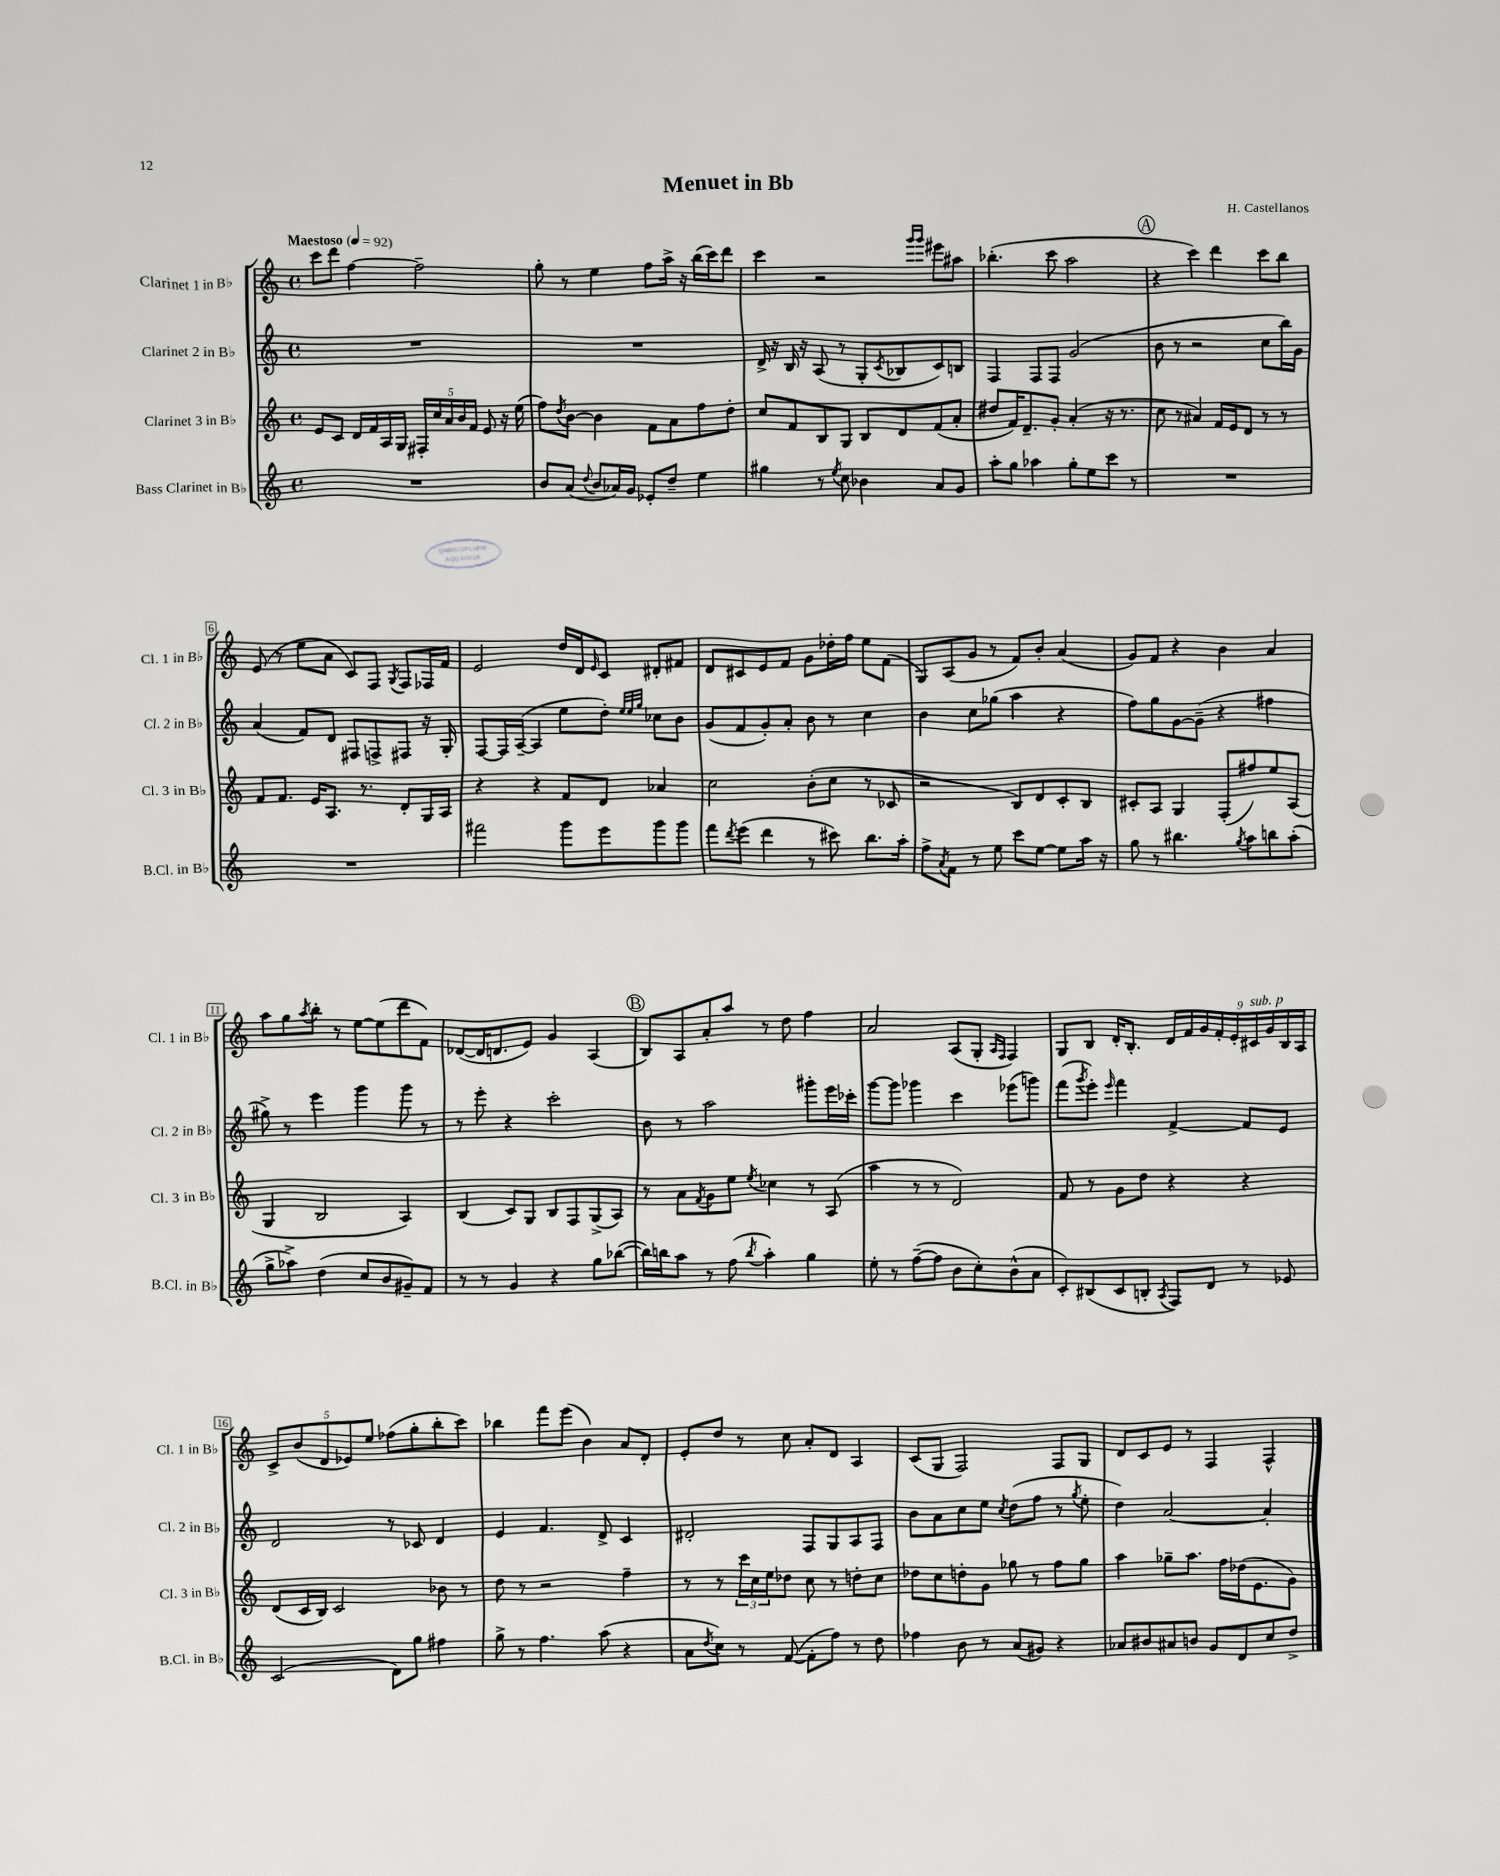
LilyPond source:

\header { title = "Menuet in Bb" composer = "H. Castellanos" }
<<
\new StaffGroup <<
\new Staff = "s0" \with { instrumentName = "Clarinet 1 in Bb" shortInstrumentName = "Cl. 1 in Bb" } {
    \clef treble \key c \major \defaultTimeSignature \time 4/4 \tempo "Maestoso" 4 = 92
    c'''8 d'''8 f''4~ f''2-- |
    g''8-. r8 e''4 f''8 a''16-> r16 b''16( c'''16) d'''8 |
    c'''4 r2 \grace { g'''16 g'''16 } eis'''8 ais''8 |
    bes''4.-.( c'''8 a''2 |
    \mark \markup { \circle "A" } r4 c'''4) d'''4 c'''8 b''8 |
    e'8( r8 e''8 a'8 c'8) f8 \acciaccatura { g8 } f8 fes16 f'16 |
    e'2 d''16 d'16 \grace { e'16 } c'8 dis'8-. fis'8 |
    d'8 cis'8 e'8 f'8 g'8 des''16-. f''16 e''8 f'8( |
    g8) a8( g'8 r8 f'8) b'8-. a'4( |
    g'8) f'8 r4 b'4 a'4 |
    a''8 g''8 \acciaccatura { a''8 } b''8-. r8 e''8~ e''8( d'''8 f'8) |
    des'8~( des'16 d'8. e'8) g'4 a4( |
    \mark \markup { \circle "B" } b8) a8 a'8-. a''8 r8 d''8 f''4 |
    a'2 a8( g8-. \grace { a16 f16 } f4) |
    g8 b8 d'16-. b8.-. \tuplet 9/8 { d'16 f'16 g'16 f'16-. e'16-. cis'16^\markup { \italic "sub. p" } g'16 b16 a16 } |
    \tuplet 5/4 { c'8-> b'8( d'8 ees'8) e''8 } fes''8( g''8-. b''8-. c'''8) |
    bes''4 f'''8 e'''8( b'4) a'8 d'8-. |
    e'8-. d''8 r8 c''8 a'8-. d'8 a4 |
    c'8( g8 f2) f8 g8 |
    d'8 c'8 e'8 r8 f4 f4-^ \bar "|." |
}
\new Staff = "s1" \with { instrumentName = "Clarinet 2 in Bb" shortInstrumentName = "Cl. 2 in Bb" } {
    \clef treble \key c \major \defaultTimeSignature \time 4/4
    R1 |
    R1 |
    d'16-> r16 b16 r16 a8( r8 g8-. \acciaccatura { c'8 } bes8 c'8) b8 |
    f4 f8 f8 g'2( |
    \mark \markup { \circle "A" } b'8 r8 r2 c''8 b''16) g'16 |
    a'4( f'8) d'8 fis8 f8-> fis8 r16 g16-. |
    f8~ f16 a16~--( a4 e''8 d''8-.) \grace { e''32 e''32 g''32 } ces''8 b'8 |
    g'8( f'8 g'8-.) a'8-. b'8 r8 c''4 |
    b'4 c''8 ges''8( a''4 r4 |
    f''8) g''8 g'8~ g'8--( r4 fis''4 |
    gis''8->) r8 e'''4 g'''4 g'''8 r8 |
    r8 e'''8-. r4 c'''2-. |
    \mark \markup { \circle "B" } b'8 r8 a''2 gis'''8-. e'''16 ces'''16-. |
    g'''8~ g'''8 ges'''4 c'''4 ees'''8( g'''8) |
    f'''8( \acciaccatura { g'''8 } e'''8-.) \grace { e'''16 } f'''4 f'4~-> f'8 e'8 |
    d'2 r8 ces'8 d'4 |
    e'4 f'4. d'8-> c'4 |
    dis'2-. f8 g8 a8 f8 |
    b'8 a'8 c''8 e''8 \acciaccatura { c''8 } d''8( f''8 r8 \acciaccatura { g''8 } e''8-. |
    d''4) a'2~ a'4-. \bar "|." |
}
\new Staff = "s2" \with { instrumentName = "Clarinet 3 in Bb" shortInstrumentName = "Cl. 3 in Bb" } {
    \clef treble \key c \major \defaultTimeSignature \time 4/4
    e'8 c'8 d'16 f'16 a16 g16 \tuplet 5/4 { fis16-. c''16 a'16 b'16 f'16 } e'8 r16 e''16( |
    f''8) \acciaccatura { d''8 } b'8~ b'4 f'8 a'8 f''8 d''8-. |
    c''8 f'8 b8 g8 b8 d'8 f'8( a'8-. |
    dis''8 f'16) d'8.-- g'8-. a'4-.( r16 r8. |
    \mark \markup { \circle "A" } c''8 r8 ais'4) f'16 e'16 d'8 r8 r8 |
    f'8 f'8. e'16 a8. r8. d'8-. g16 a16 |
    r4 r4 f'8 d'8 aes'4 |
    c''2 b'8-.( c''8 r8 ces'8 |
    r2 b8) d'8 c'8-. b8 |
    cis'8-. a8 g4 f8-.( fis''8) e''8 a8( |
    g4 b2 a4) |
    b4( c'8) g8 b8 f8 g8->( a8) |
    \mark \markup { \circle "B" } r8 a'8 \acciaccatura { f'8 } g'8 e''8 \acciaccatura { e''8 } ces''4 r8 a8( |
    a''4 r8 r8 d'2) |
    f'8 r8 g'8 d''8 r4 r4 |
    d'8( c'16 b16) c'2 bes'8 r8 |
    d''8 r8 r2 f''4-- |
    r8 r8 \tuplet 3/2 { c'''16 c''16 e''16 } des''8 c''8 r8 d''8-. c''8 |
    des''8 c''8 d''8-. g'8 ges''8 r8 f''8 ges''8 |
    a''4 ges''8-- a''8. f''16 des''16( e'8. g'8) \bar "|." |
}
\new Staff = "s3" \with { instrumentName = "Bass Clarinet in Bb" shortInstrumentName = "B.Cl. in Bb" } {
    \clef treble \key c \major \defaultTimeSignature \time 4/4
    R1 |
    b'8 a'8( \appoggiatura { d''8 } b'8 aes'16) g'16 ees'8-. d''8-- e''4 |
    gis''4 r8 \acciaccatura { e''8 } c''8 bes'4 a'8 g'8 |
    a''8-. g''8 aes''4 g''8-. e''8 c'''8 r8 |
    \mark \markup { \circle "A" } R1 |
    R1 |
    fis'''2 g'''8 e'''8 g'''8 g'''8 |
    f'''8 \acciaccatura { d'''8 } e'''8( d'''4 r8 cis'''8) b''8. a''16-. |
    f''8-> \acciaccatura { a'8 } f'8 r8 e''8 c'''8 e''8~ e''8 a''16 r16 |
    g''8 r8 bis''4. \acciaccatura { g''8 } a''8 b''8 a''8-.( |
    g''8-> aes''8->) d''4( c''8 b'8 gis'8--) f'8 |
    r8 r8 g'4 r4 g''8 bes''8~( |
    \mark \markup { \circle "B" } bes''16) b''16 a''8 r8 f''8( \acciaccatura { b''8 } a''4-.) g''4 |
    e''8-. r8 f''8~--( f''8 b'8 c''8-.) b'8-^( a'8 |
    c'8-.) bis8( c'8 b8-. \acciaccatura { a8 } f8) d'8 r8 ees'8 |
    c'2( d'8) g''8 fis''4 |
    g''8-> r8 f''4. a''8( r4 |
    a'8 \acciaccatura { d''8 } c''8) r8 f'8~( f'8-. f''8) r8 d''8 |
    fes''4 b'8 r8 a'8( gis'8) r4 |
    aes'8 bis'8 ais'8 b'8 g'8 d'8 c''8 d''8-> \bar "|." |
}
>>
>>
\layout { \context { \Score \override BarNumber.stencil = #(make-stencil-boxer 0.1 0.3 ly:text-interface::print) } }
